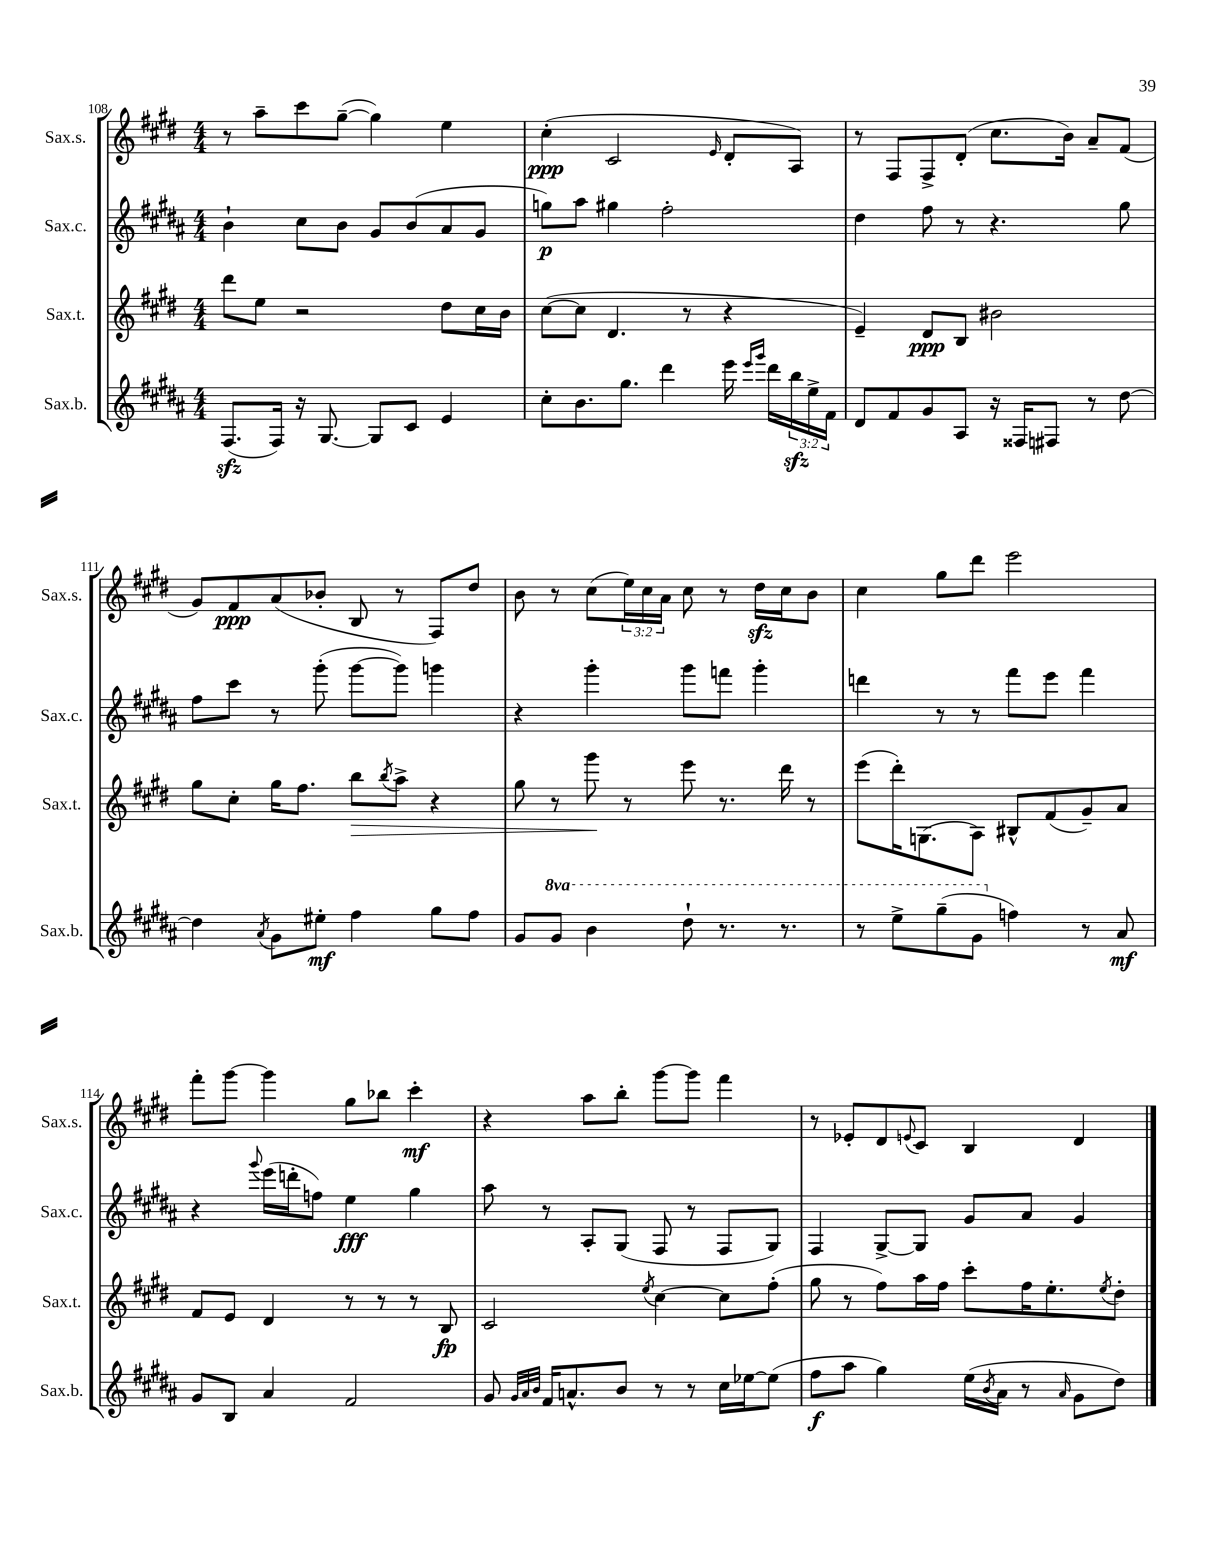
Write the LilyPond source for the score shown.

<<
\new StaffGroup <<
\new Staff = "s0" \with { instrumentName = "Sax.s." shortInstrumentName = "Sax.s." } {
    \clef treble \key e \major \numericTimeSignature \time 4/4 \override Staff.TupletNumber.text = #tuplet-number::calc-fraction-text
    r8 a''8-- cis'''8 gis''8~--( gis''4) e''4 |
    cis''4-.\ppp( cis'2 \grace { e'16 } dis'8-. a8) |
    r8 fis8 fis8-> dis'8-.( cis''8. b'16) a'8-- fis'8( |
    gis'8) fis'8\ppp a'8( bes'8-. b8 r8 fis8) dis''8 |
    b'8 r8 cis''8( \tuplet 3/2 { e''16) cis''16 a'16 } cis''8 r8 dis''16\sfz cis''16 b'8 |
    cis''4 gis''8 dis'''8 e'''2 |
    fis'''8-. gis'''8~ gis'''4 gis''8 bes''8 cis'''4-.\mf |
    r4 a''8 b''8-. gis'''8~ gis'''8 fis'''4 |
    r8 ees'8-. dis'8 \appoggiatura { e'8 } cis'8 b4 dis'4 \bar "|." |
}
\new Staff = "s1" \with { instrumentName = "Sax.c." shortInstrumentName = "Sax.c." } {
    \clef treble \key b \major \numericTimeSignature \time 4/4
    b'4-! cis''8 b'8 gis'8 b'8( ais'8 gis'8 |
    g''8\p) ais''8 gis''4 fis''2-. |
    dis''4 fis''8 r8 r4. gis''8 |
    fis''8 cis'''8 r8 gis'''8-.( gis'''8~ gis'''8) g'''4 |
    r4 gis'''4-. gis'''8 f'''8 gis'''4-. |
    d'''4 r8 r8 fis'''8 e'''8 fis'''4 |
    r4 \appoggiatura { gis'''8 } e'''16( d'''16-. f''8) e''4\fff gis''4 |
    ais''8 r8 ais8-. gis8( fis8 r8 fis8 gis8) |
    fis4 gis8~-> gis8 gis'8 ais'8 gis'4 \bar "|." |
}
\new Staff = "s2" \with { instrumentName = "Sax.t." shortInstrumentName = "Sax.t." } {
    \clef treble \key e \major \numericTimeSignature \time 4/4
    dis'''8 e''8 r2 dis''8 cis''16 b'16 |
    cis''8~( cis''8 dis'4. r8 r4 |
    e'4--) dis'8\ppp b8 bis'2 |
    gis''8 cis''8-. gis''16 fis''8. b''8\> \acciaccatura { b''8 } a''8-> r4 |
    gis''8 r8 gis'''8\! r8 e'''8 r8. dis'''16 r8 |
    e'''8( dis'''16-.) g8.( a8) bis8-^ fis'8( gis'8--) a'8 |
    fis'8 e'8 dis'4 r8 r8 r8 b8\fp |
    cis'2 \acciaccatura { e''8 } cis''4~ cis''8 fis''8-.( |
    gis''8 r8 fis''8) a''16 fis''16 cis'''8-. fis''16 e''8.-. \acciaccatura { e''8 } dis''8-. \bar "|." |
}
\new Staff = "s3" \with { instrumentName = "Sax.b." shortInstrumentName = "Sax.b." } {
    \clef treble \key b \major \numericTimeSignature \time 4/4 \override Staff.TupletNumber.text = #tuplet-number::calc-fraction-text \set Staff.ottavationMarkups = #ottavation-simple-ordinals
    fis8.\sfz( fis16) r16 gis8.~ gis8 cis'8 e'4 |
    cis''8-. b'8. gis''8. dis'''4 e'''16 \grace { e'''16 gis'''16 } dis'''16 \tuplet 3/2 { b''16\sfz e''16-> fis'16 } |
    dis'8 fis'8 gis'8 ais8 r16 fisis16 fis8 r8 dis''8~ |
    dis''4 \acciaccatura { ais'8 } gis'8 eis''8-.\mf fis''4 gis''8 fis''8 |
    gis'8 \ottava #1 gis''8 b''4 dis'''8-! r8. r8. |
    r8 e'''8-> gis'''8--( gis''8 \ottava #0 f''4) r8 ais'8\mf |
    gis'8 b8 ais'4 fis'2 |
    gis'8 \grace { gis'32 ais'32 b'32 } fis'16 a'8.-^ b'8 r8 r8 cis''16 ees''16~ ees''8( |
    fis''8\f ais''8 gis''4) e''16( \acciaccatura { b'8 } ais'16 r8 \grace { ais'16 } gis'8 dis''8) \bar "|." |
}
>>
>>
\layout { \context { \Score currentBarNumber = #108 } }
